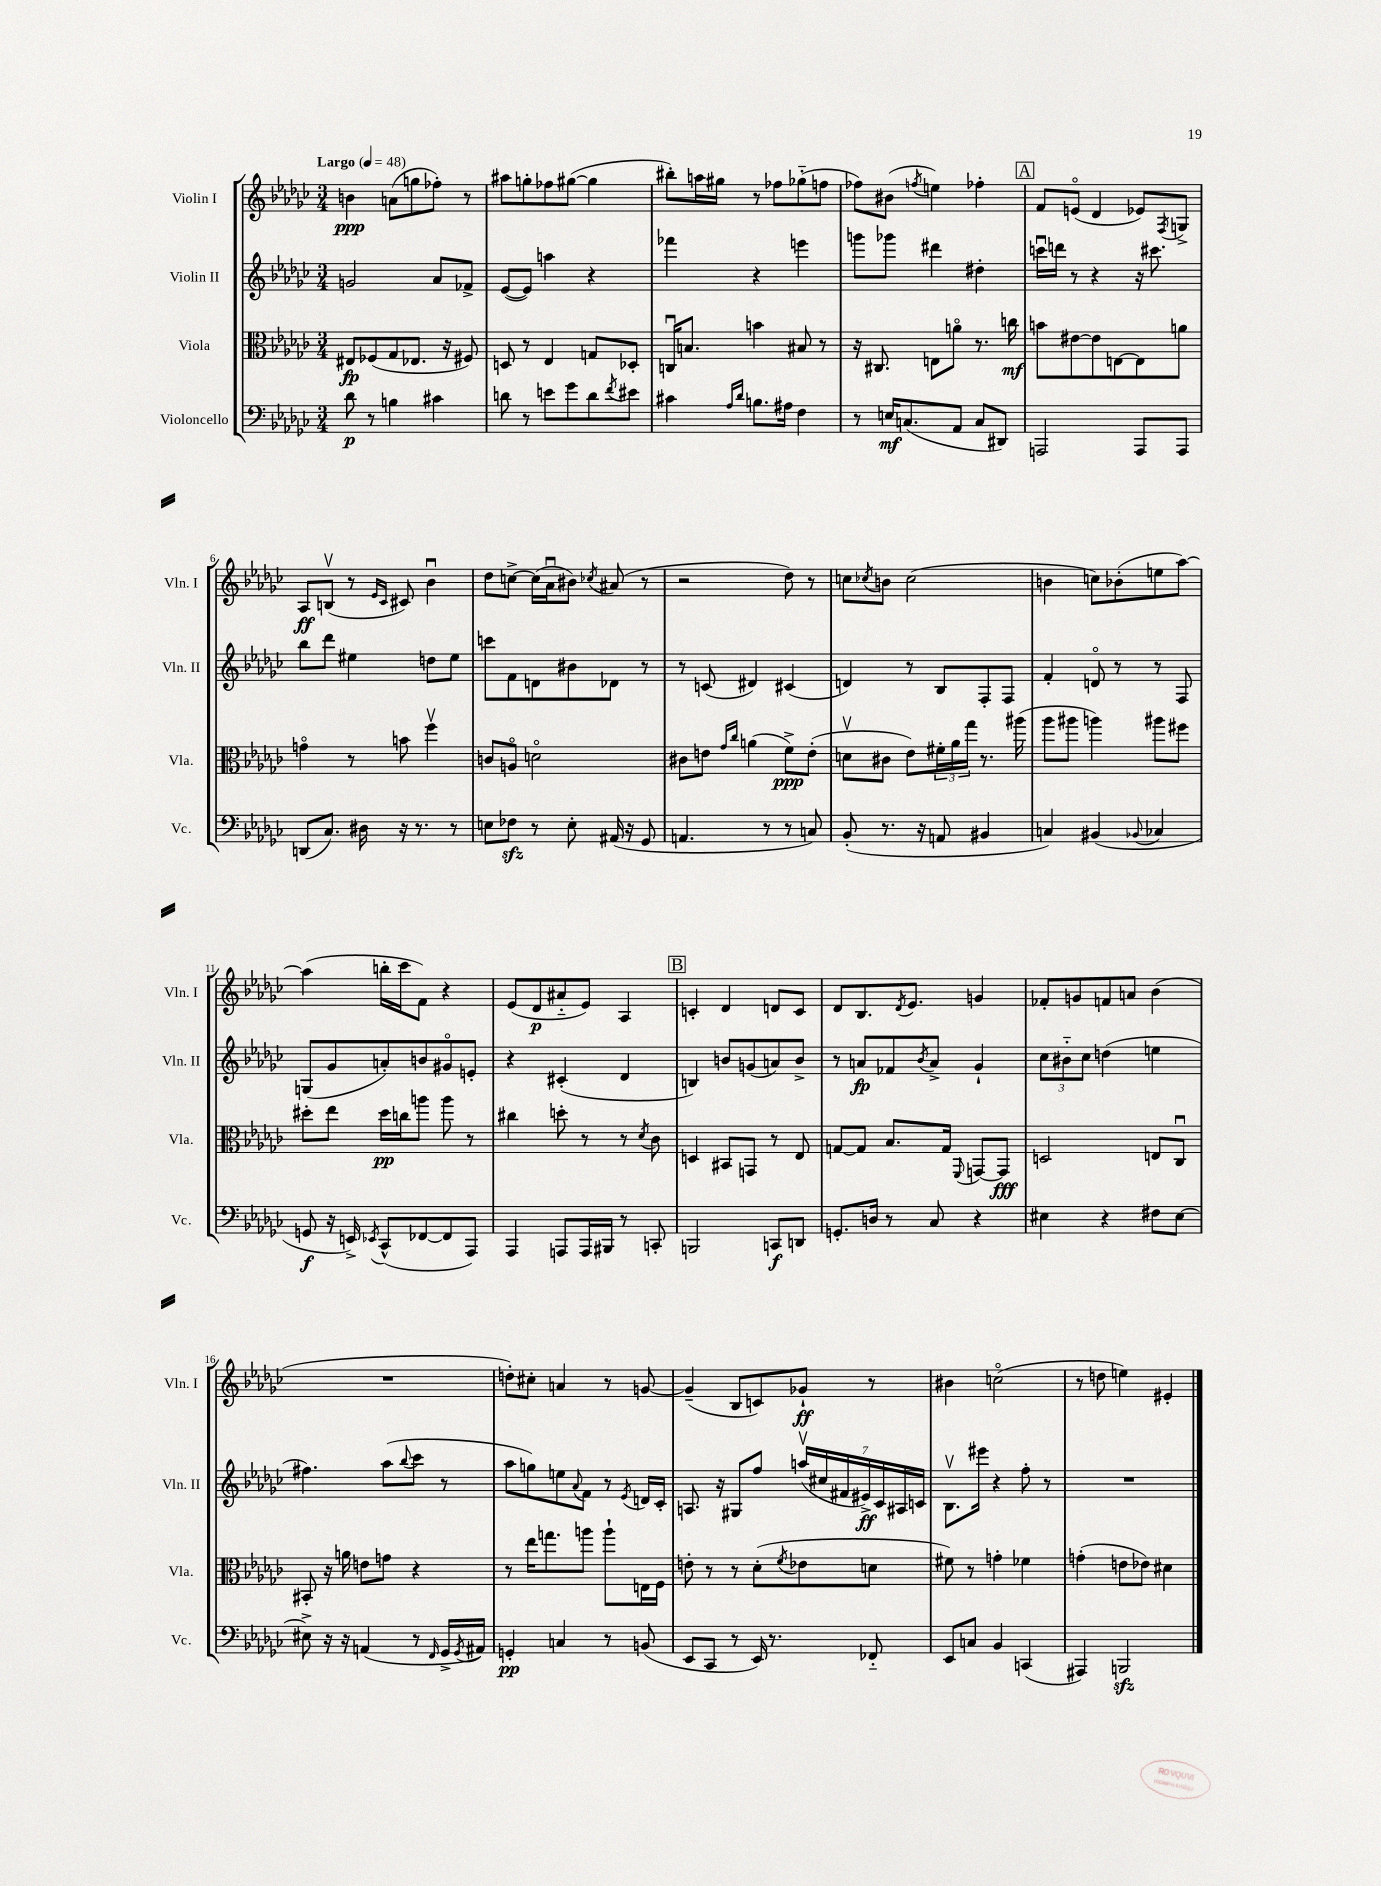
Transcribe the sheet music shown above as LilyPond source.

<<
\new StaffGroup <<
\new Staff = "s0" \with { instrumentName = "Violin I" shortInstrumentName = "Vln. I" } {
    \clef treble \key ges \major \numericTimeSignature \time 3/4 \tempo "Largo" 4 = 48
    b'4\ppp a'8( g''8 fes''8-.) r8 |
    ais''8 g''8-. fes''8 gis''8~( gis''4 |
    bis''8-.) a''16 gis''16 r8 fes''8 ges''8-_( f''8 |
    fes''8) bis'8( \acciaccatura { f''8 } e''4) fes''4-. |
    \mark \markup { \box "A" } f'8 e'8\flageolet( des'4 ees'8) \acciaccatura { f8 } g8-> |
    aes8\ff b8\upbow( r8 \grace { ees'16 ces'16 } cis'8) bes'4\downbow |
    des''8 c''8~-> c''16( aes'16\downbow bis'8) \acciaccatura { ces''8 } ais'8( r8 |
    r2 des''8) r8 |
    c''8 \acciaccatura { ces''8 } b'8 ces''2( |
    b'4 c''8) bes'8-.( e''8 aes''8~) |
    aes''4( b''16-. ces'''16 f'8) r4 |
    ees'8( des'8\p ais'8-_ ees'8) aes4 |
    \mark \markup { \box "B" } c'4-. des'4 d'8 c'8 |
    des'8 bes8. \acciaccatura { des'8 } ees'8. g'4 |
    fes'8-. g'8 f'8 a'8 bes'4( |
    R2. |
    d''8-.) cis''8-. a'4 r8 g'8~ |
    g'4--( bes8 c'8) ges'8-!\ff r8 |
    bis'4 c''2\flageolet( |
    r8 d''8 e''4) eis'4-. \bar "|." |
}
\new Staff = "s1" \with { instrumentName = "Violin II" shortInstrumentName = "Vln. II" } {
    \clef treble \key ges \major \numericTimeSignature \time 3/4
    g'2 aes'8 fes'8-> |
    ees'8~( ees'8) a''4 r4 |
    fes'''4 r4 e'''4 |
    g'''8 ges'''8 dis'''4 dis''4-. |
    \mark \markup { \box "A" } c'''16\downbow d'''16 r8 r4 r16 cis'''8. |
    bes''8 des'''8 eis''4 d''8 eis''8 |
    c'''8 f'8 d'8 bis'8 des'8 r8 |
    r8 c'8( dis'4) cis'4( |
    d'4) r8 bes8 f8-. f8 |
    f'4-. d'8\flageolet r8 r8 f8 |
    g8( ges'8 a'8-.) b'8 gis'8\flageolet e'8-. |
    r4 cis'4-.( des'4 |
    \mark \markup { \box "B" } b4) b'8 g'8( a'8) b'8-> |
    r8 a'8\fp fes'8 \acciaccatura { bes'8 } a'8-> ges'4-! |
    \tuplet 3/2 { ces''8 bis'8-_ ces''8 } d''4( e''4 |
    fis''4.) aes''8( \appoggiatura { bes''8 } ces'''8 r8 |
    aes''8 g''8) e''8 \appoggiatura { aes'8 } f'8 r8 \acciaccatura { ees'8 } d'16 ces'16-. |
    a8. r16 gis8 f''8 \tuplet 7/4 { a''16\upbow( cis''16 fis'16 eis'16->\ff) ces'16 ais16 c'16 } |
    bes8.\upbow eis'''16 r4 f''8-. r8 |
    R2. \bar "|." |
}
\new Staff = "s2" \with { instrumentName = "Viola" shortInstrumentName = "Vla." } {
    \clef alto \key ges \major \numericTimeSignature \time 3/4
    eis8\fp fes8( ges8 ees8. r16 fis8) |
    d8 r8 ees4 g8 des8-. |
    c16\downbow b8. b'4 bis8 r8 |
    r16 cis8. e8 a'8\flageolet r8. c''16\mf |
    \mark \markup { \box "A" } b'8 eis'8~ eis'8 e8~ e8 a'8 |
    g'4\flageolet r8 b'8 f''4\upbow |
    c'8 a8\flageolet d'2\flageolet |
    cis'8 e'8 \grace { ges'16 ces''16 } a'4( f'8->\ppp) e'8-.( |
    d'8\upbow cis'8 ees'8) \tuplet 3/2 { fis'16-. aes'16 ges''16 } r8. ais''16( |
    aes''8 ais''8 a''4) ais''8 fis''8 |
    dis''8-. ees''8 dis''16\pp c''16 a''8 a''8 r8 |
    cis''4 d''8-. r8 r8 \acciaccatura { des'8 } ces'8 |
    \mark \markup { \box "B" } d4 bis,8 g,8 r8 ees8 |
    g8~ g8 bes8. g16 \appoggiatura { f,8 } g,8~ g,8\fff |
    d2 e8 ces8\downbow |
    bis,8-. r16 a'16 e'8 g'8 r4 |
    r8 ees''16 g''8. a''8 a''8-! e16 f16 |
    e'8-. r8 r8 des'8-.( \acciaccatura { f'8 } ees'8 d'8 |
    fis'8) r8 g'4-. fes'4 |
    g'4-.( e'8 ees'8) dis'4 \bar "|." |
}
\new Staff = "s3" \with { instrumentName = "Violoncello" shortInstrumentName = "Vc." } {
    \clef bass \key ges \major \numericTimeSignature \time 3/4
    des'8\p r8 b4 cis'4 |
    d'8 r8 e'8 ges'8 d'8 \acciaccatura { f'8 } eis'8 |
    cis'4 \grace { aes16 des'16 } b8. ais16 f4 |
    r8 e16\mf c8.( aes,8 c8 dis,8) |
    \mark \markup { \box "A" } a,,2 a,,8 a,,8 |
    d,8( ces8.) dis16 r16 r8. r8 |
    e8 fes8\sfz r8 e8-. ais,16( r16 ges,8 |
    a,4. r8 r8 c8) |
    bes,8-.( r8. r16 a,8 bis,4 |
    c4) bis,4( \appoggiatura { bes,8 } ces4 |
    g,8\f r16 e,16->) \acciaccatura { ees,8 } ces,8-^( fes,8~ fes,8 aes,,8) |
    aes,,4 a,,8 a,,16 bis,,16 r8 c,8-. |
    \mark \markup { \box "B" } b,,2 c,8\f d,8 |
    g,8.-. d16 r8 ces8 r4 |
    eis4 r4 fis8 eis8~ |
    eis8-> r16 r16 a,4( r8 \grace { f,16 } ges,16-> \acciaccatura { ges,8 } ais,16) |
    g,4-.\pp c4 r8 b,8( |
    ees,8 ces,8 r8 ees,16) r8. fes,8-_ |
    ees,8 c8 bes,4 c,4( |
    ais,,4) b,,2\sfz \bar "|." |
}
>>
>>
